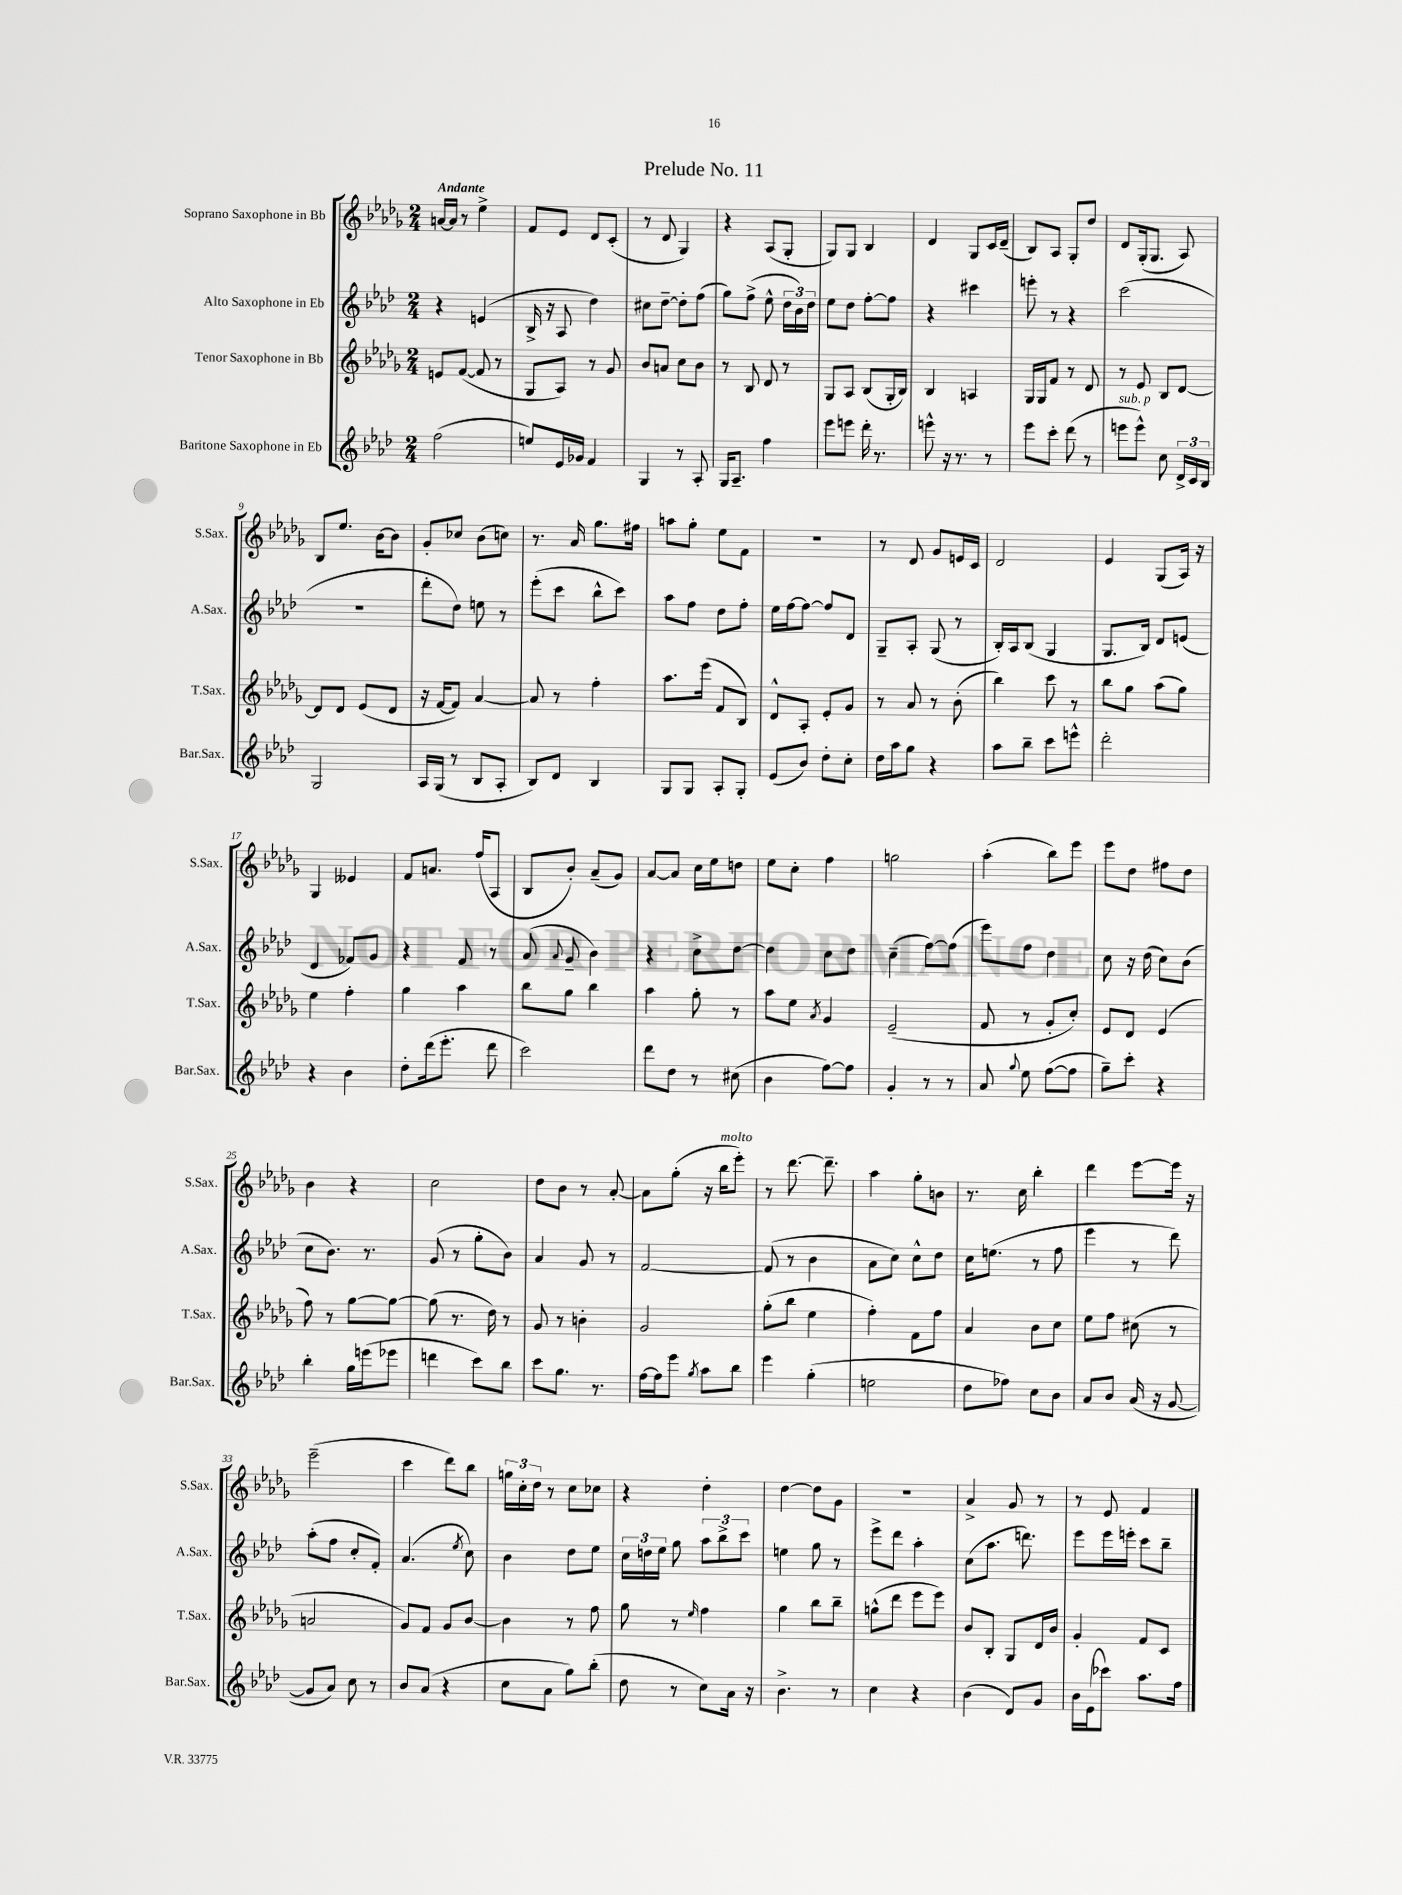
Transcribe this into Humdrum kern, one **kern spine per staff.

**kern	**kern	**kern	**kern
*part4	*part3	*part2	*part1
*staff4	*staff3	*staff2	*staff1
*I"Baritone Saxophone in Eb	*I"Tenor Saxophone in Bb	*I"Alto Saxophone in Eb	*I"Soprano Saxophone in Bb
*I'Bar.Sax.	*I'T.Sax.	*I'A.Sax.	*I'S.Sax.
*clefG2	*clefG2	*clefG2	*clefG2
*k[b-e-a-d-]	*k[b-e-a-d-g-]	*k[b-e-a-d-]	*k[b-e-a-d-g-]
*M2/4	*M2/4	*M2/4	*M2/4
=1	=1	=1	=1
!	!	!	!LO:TX:a:B:t=Andante
(2ff\	8en/L	4r	[16an/LL
.	.	.	16a/JJ]
.	([8f/J	.	8r
.	8f/]	(4en/	4ee-^\
.	8r	.	.
=2	=2	=2	=2
8een/L)	8G-/L	16B-^/	8f/L
.	.	16r	.
16e-/L	8A-/J)	8A-/	8e-/J
16g-X/JJ	.	.	.
4f/	8r	4dd-\)	8d-/L
.	8g-/	.	(8c'/J
=3	=3	=3	=3
4G/	8b-/L	8cc#X\L	8r
.	8an/J	[8dd-~\J	8d-/
8r	8cc\L	8dd-'\L]	4G-/)
8A-'/	8b-\J	(8ff\J	.
=4	=4	=4	=4
16G/KL	8r	8gg\L)	4r
8.A-~/J	.	.	.
.	8B-/	(8ff^\J	.
4ff\	8d-/	8ee-^^\	(8A-/L
.	8r	24dd-\LL	8G-'/J
.	.	24b-\)	.
.	.	24dd-\JJ	.
=5	=5	=5	=5
8eee-\L	8G-/L	8ee-\L	8G-/L)
8eeen\J	8A-/J	8dd-\J	8G-/J
16ddd-'\	(8B-/L	[8ff'\L	4B-/
8.r	.	.	.
.	16G-'/L	8ff\J]	.
.	16B-/JJ)	.	.
=6	=6	=6	=6
8eeen^^\	4B-/	4r	4d-/
16r	.	.	.
8.r	.	.	.
.	4An/	4ccc#X\	8G-/L
8r	.	.	16c/L
.	.	.	(16d-~/JJ
=7	=7	=7	=7
8eee-\L	16G-/LL	8eeen'\	8B-/L)
.	16G-/J	.	.
8ccc'\J	8f/J	8r	8A-/J
(8ddd-\	8r	4r	8G-'/L
8r	8d-/	.	8dd-/J
=8	=8	=8	=8
!LO:TX:a:i:t=sub. p	!	!	!
8eeen\L	8r	(2ccc\	8d-/L
8eee^^\J)	8e-/	.	(16G-'/k
.	.	.	8.G-/J
8cc\	8B-/L	.	.
24d-^/LL	[8d-/J	.	8A-/)
24c/	.	.	.
24B-/JJ	.	.	.
!!LO:LB:g=z
=9	=9	=9	=9
2G/	8d-/L]	2r	8B-/L
.	8d-/J	.	8.ee-/J
.	(8e-/L	.	.
.	.	.	[16b-\KL
.	8d-/J	.	8b-\J]
=10	=10	=10	=10
16A-/LL	16r	8ddd-'\L	8g-'/L
(16G/JJ	[16f/KL	.	.
8r	8f/J])	8dd-\J)	8cc-X/J
8B-/L	[4a-/	8een\	(8b-\L
8A-'/J	.	8r	8ccn\J)
=11	=11	=11	=11
8B-/L)	8a-/]	(8eee-'\L	8.r
8d-/J	8r	8ccc\J	.
.	.	.	16a-/
4B-/	4ff'\	8bb-^^\L	8.gg-\L
.	.	8ccc\J)	.
.	.	.	16ff#X\Jk
=12	=12	=12	=12
8G/L	8.aa-\L	8aa-\L	8aan\L
8G/J	.	8ff\J	8gg-'\J
.	(16eee-\Jk	.	.
8A-'/L	8f/L	8dd-\L	8ee-\L
8G'/J	8B-/J)	8ff'\J	8f\J
=13	=13	=13	=13
(8e-/L	8d-^^/L	16ee-\LL	2r
.	.	[16ff\J	.
8b-/J)	8A-'/J	8ff\J_	.
8dd-'\L	8e-'/L	8ff/L]	.
8cc'\J	8g-/J	8d-/J	.
=14	=14	=14	=14
16dd-\LL	8r	8G~/L	8r
16aa-\J	.	.	.
8gg\J	8a-/	8A-'/J	8d-/
4r	8r	(8G/	8g-/L
.	(8b-'\	8r	16en/L
.	.	.	16c/JJ
=15	=15	=15	=15
8aa-\L	4bb-\)	16B-'/LL)	2d-/
.	.	16A-/J	.
8bb-~\J	.	(8B-/J	.
8ccc\L	8ccc\	4G/	.
8eeen^^\J	8r	.	.
=16	=16	=16	=16
2ddd-'\	8bb-\L	8.G/L	4e-/
.	8gg-\J	.	.
.	.	16B-/Jk)	.
.	(8aa-\L	8d-/L	(8G-/L
.	8gg-\J)	(8en/J	16A-/Jk)
.	.	.	16r
!!LO:LB:g=z
=17	=17	=17	=17
4r	4ee-\	4d-/	4G-/
4b-\	4ff'\	8f-X/L)	4e--X/
.	.	8g/J	.
=18	=18	=18	=18
8dd-'\L	4gg-\	4r	8f/L
(16ddd-\k	.	.	8.an/J
8.eee-'\J	.	.	.
.	4aa-\	8f/	.
.	.	.	(16ff/KL
8ddd-\	.	8r	8A-/J
=19	=19	=19	=19
2ccc\)	8bb-\L	(8a-/	8B-/L
.	.	8qqa-/	.
.	8gg-\J	8g~/	8b-'/J)
.	4bb-\	4b-\)	(8a-~/L
.	.	.	8g-/J)
=20	=20	=20	=20
8ddd-\L	4aa-\	4r	[8a-/L
8dd-\J	.	.	8a-/J]
8r	8gg-'\	8cc^\L	16cc\LL
.	.	.	16ee-\J
(8cc#X\	8r	[8dd-\J	8ddn\J
=21	=21	=21	=21
4b-\	8aa-\L	4dd-\]	8ee-\L
.	8ee-\J	.	8cc'\J
.	8qa-/	.	.
[8ff\L)	4g-/	8cc\L	4ff\
8ff\J]	.	8dd-\J	.
=22	=22	=22	=22
4g'/	(2e-~/	(4cc~\	2ggn\
8r	.	[8ff\L)	.
8r	.	(8ff\J]	.
=23	=23	=23	=23
8a-/	8f/	8eee-\L)	(4aa-'\
8qqgg/	.	.	.
8ee-\	8r	8ff\J	.
([8ff\L	8g-'/L	4dd-\	8bb-\L)
8ff\J]	8cc'/J)	.	8eee-\J
=24	=24	=24	=24
8gg~\L)	8e-/L	8cc\	8eee-\L
8ccc'\J	8d-/J	16r	8dd-\J
.	.	(16dd-\	.
4r	(4e-/	8cc\L)	8ff#X\L
.	.	(8b-\J	8dd-\J
!!LO:LB:g=z
=25	=25	=25	=25
4bb-'\	8ff\)	8cc\L	4b-\
.	8r	8.b-\J)	.
16gg\LL	[8gg-\L	.	4r
(16eeen\J	.	8.r	.
8eee-X\J	8gg-\J_	.	.
=26	=26	=26	=26
4dddn\	(8gg-\]	(8g/	2cc\
.	8.r	8r	.
8ccc\L)	.	8gg'\L	.
.	16dd-\)	.	.
8bb-\J	8r	8b-\J)	.
=27	=27	=27	=27
8ccc\L	8g-/	4a-/	8dd-\L
8.gg\J	8r	.	8b-\J
.	4bn'\	8g/	8r
8.r	.	.	.
.	.	8r	[8a-'/
=28	=28	=28	=28
[16ff\LL	2g-/	[2f/	8a-\L]
16ff\J]	.	.	.
8eee-\J	.	.	(8gg-'\J
8qgg/	.	.	.
8aa-\L	.	.	16r
!	!	!	!LO:TX:a:i:t=molto
.	.	.	16bb-\KL
8bb-\J	.	.	8eee-'\J)
=29	=29	=29	=29
4eee-\	(8gg-'\L	(8f/]	8r
.	8bb-\J	8r	[8.ddd-\
(4gg'\	4ee-\	4b-\	.
.	.	.	8.ddd-~\]
=30	=30	=30	=30
2een\	4ff'\)	8a-\L	4aa-\
.	.	8cc\J)	.
.	8f\L	8cc^^\L	8gg-'\L
.	8ff\J	8dd-\J	8bn\J
=31	=31	=31	=31
8dd-\L	4a-/	16cc\KL	8.r
.	.	(8.een\J	.
8ff-X\J)	.	.	.
.	.	.	16cc\
8cc\L	8b-\L	8r	4bb-'\
8b-\J	8cc\J	8ff\	.
=32	=32	=32	=32
8a-/L	8ee-\L	4eee-\	4ddd-\
8b-/J	8ff\J	.	.
(16a-/	(8cc#X\	8r	[8eee-\L
16r	.	.	.
[8g/	8r	8ddd-\)	16eee-\Jk]
.	.	.	16r
!!LO:LB:g=z
=33	=33	=33	=33
8g/L]	2an/	(8aa-'\L	(2eee-~\
8a-/J)	.	8ff\J	.
8cc\	.	8cc'/L	.
8r	.	8f'/J)	.
=34	=34	=34	=34
8b-/L	8g-/L)	(4.a-/	4ccc\
(8a-/J	8f/J	.	.
4r	8g-/L	.	8ddd-\L)
.	.	8qee-/	.
.	[8b-/J	8cc\)	8bb-\J
=35	=35	=35	=35
8cc\L	4b-\]	4b-\	24ggn\LL
.	.	.	24cc'\
.	.	.	24dd-\JJ
8a-\J	.	.	8r
8gg\L)	8r	8dd-\L	8cc\L
(8bb-'\J	8ff\	8ee-\J	8cc-X\J
=36	=36	=36	=36
8dd-\	8gg-\	24cc\LL	4r
.	.	24ddn\	.
.	.	24ee-\JJ	.
8r	8r	8gg\	.
.	16qqee-/	.	.
8cc\L)	4ff\	12aa-\L	4dd-'\
.	.	12bb-^\	.
16a-\Jk	.	.	.
.	.	12ccc\J	.
16r	.	.	.
=37	=37	=37	=37
4.b-^\	4gg-\	4een\	[4dd-\
.	8bb-\L	8gg\	8dd-\L]
8r	8bb-~\J	8r	8g-\J
=38	=38	=38	=38
4cc\	(8ggn^^\L	8eee-^\L	2r
.	8ddd-\J	8ddd-\J	.
4r	8eee-\L	4aa-'\	.
.	8eee-\J)	.	.
=39	=39	=39	=39
(4b-\	8b-/L	(8cc\L	4a-^/
.	8B-'/J	8.aa-\J	.
8d-/L)	8G-/L	.	8g-/
.	.	8.dddn\)	.
8g/J	16d-/L	.	8r
.	16b-/JJ	.	.
=40	=40	=40	=40
16b-\LL	4g-'/	8eee-\L	8r
(16e-\J	.	.	.
8ccc-X\J)	.	16eee-\L	8e-/
.	.	16eeen'\JJ	.
8.aa-\L	8f/L	8ccc\L	4f/
.	8c/J	8bb-~\J	.
16ff\Jk	.	.	.
==	==	==	==
*-	*-	*-	*-
